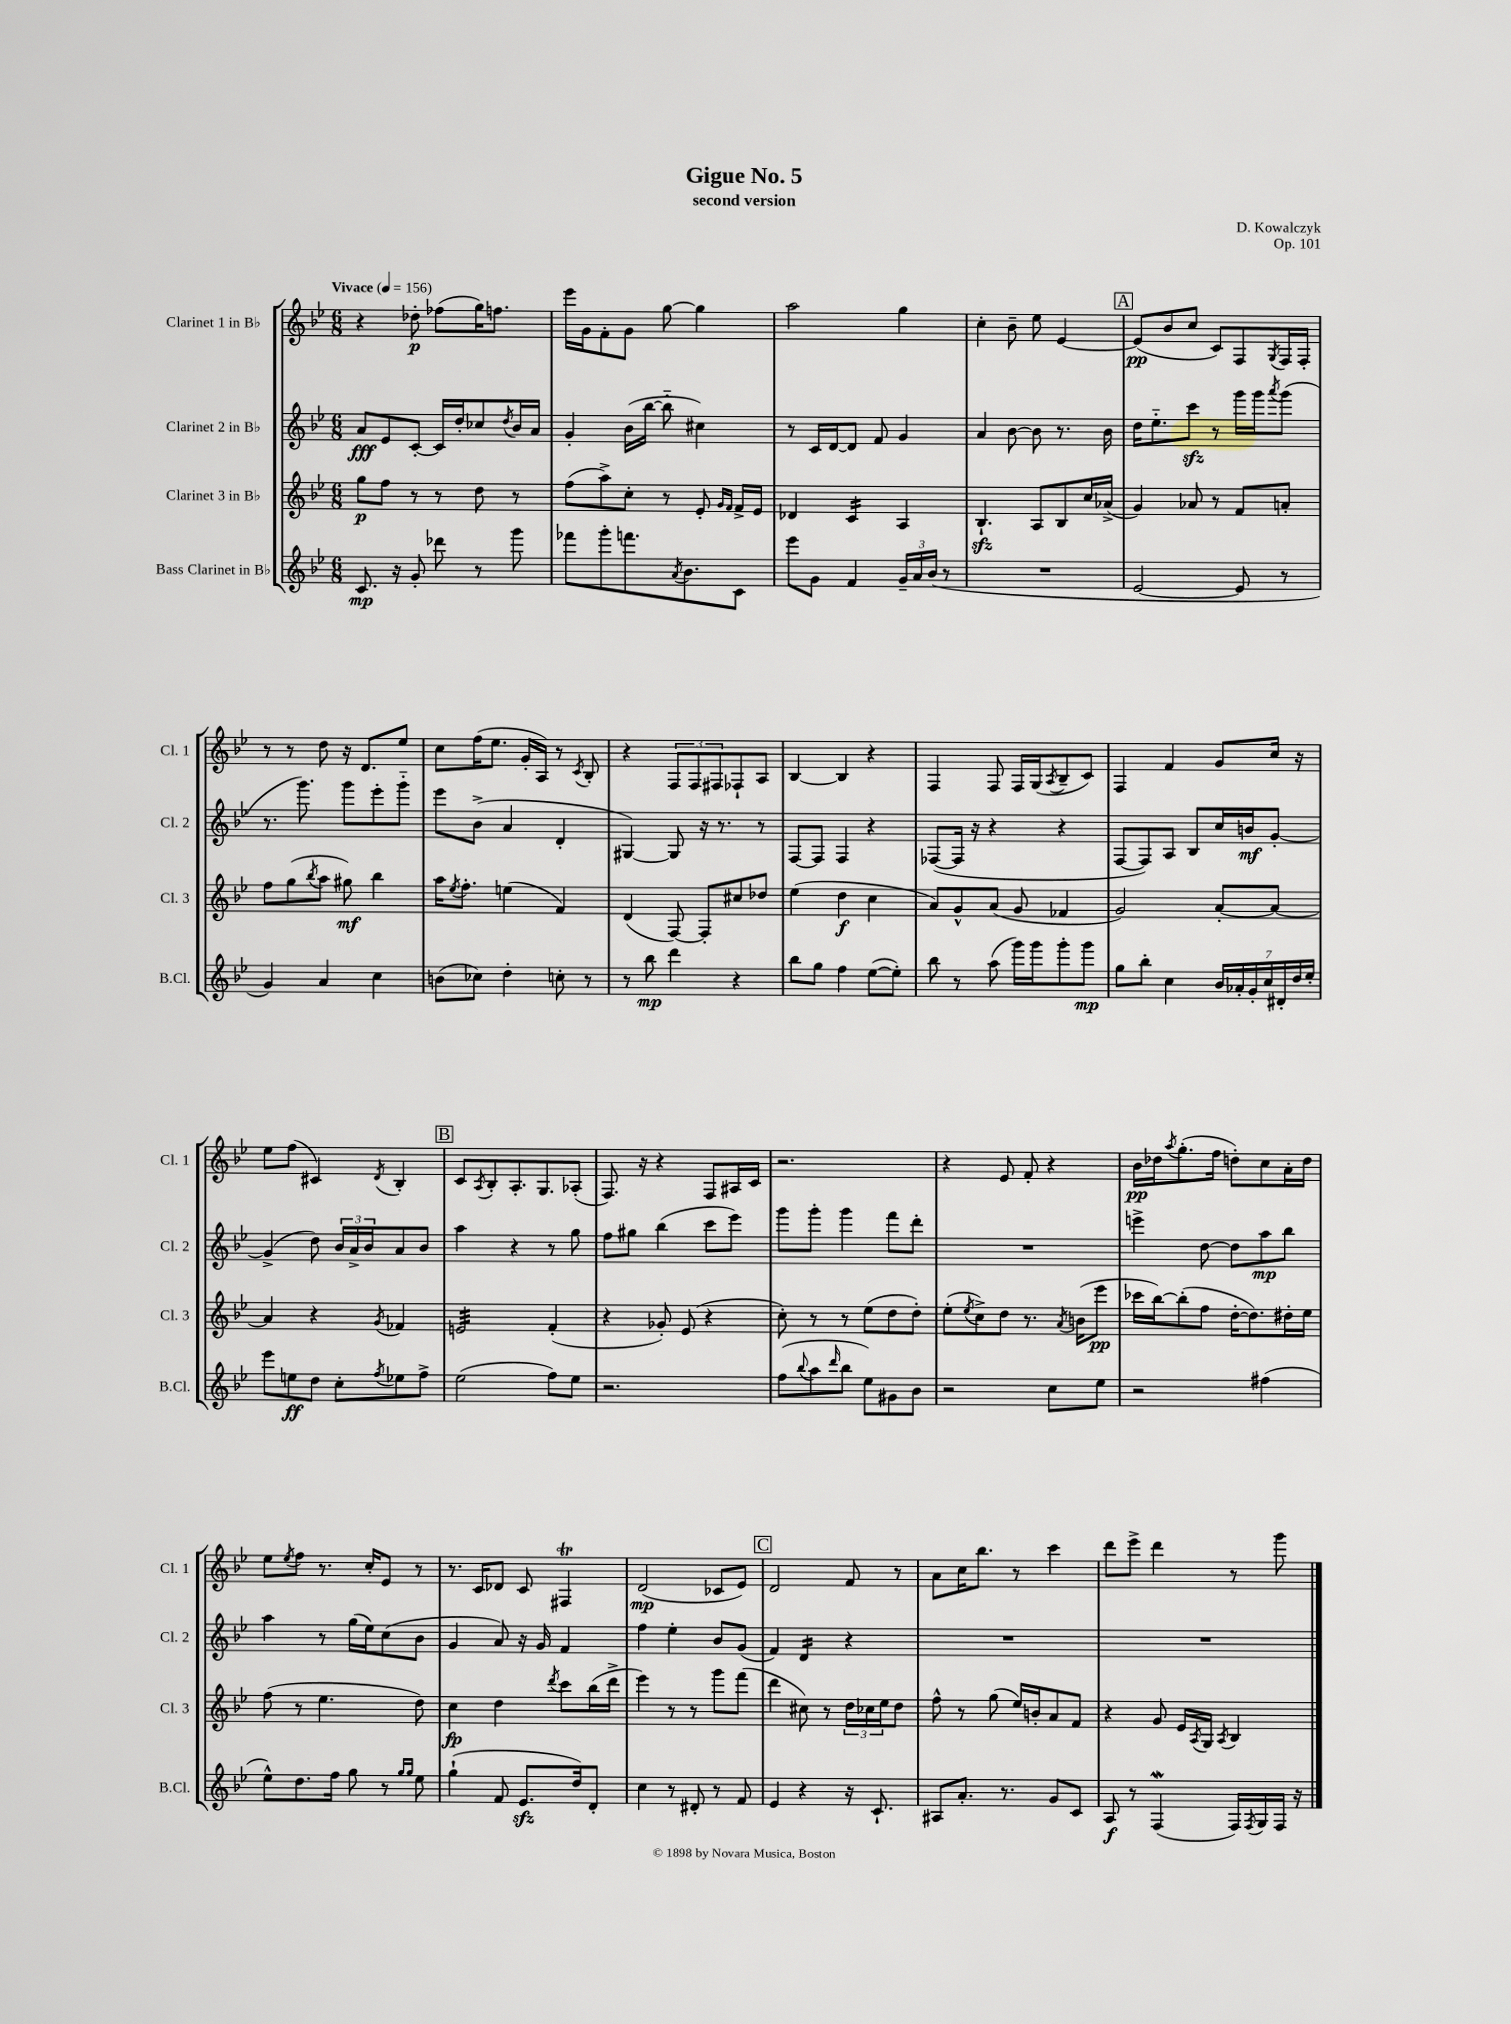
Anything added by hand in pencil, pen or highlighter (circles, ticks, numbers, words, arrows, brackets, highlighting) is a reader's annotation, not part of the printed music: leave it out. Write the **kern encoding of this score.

**kern	**kern	**kern	**kern
*staff4	*staff3	*staff2	*staff1
*clefG2	*clefG2	*clefG2	*clefG2
*k[b-e-]	*k[b-e-]	*k[b-e-]	*k[b-e-]
*M6/8	*M6/8	*M6/8	*M6/8
*MM156	*MM156	*MM156	*MM156
8.c/	8gg\L	8a/L	4r
.	8ff\J	8e-/	.
16r	.	.	.
8g'/	8r	[8c'/J	8dd-'\
8ddd-\	8r	16c/]LL	(8ff-\L
.	.	16dd'/J	.
8r	8dd\	8cc-/	16gg\K)
.	.	.	8.ff\J
.	.	8qdd/	.
8ggg\	8r	16b-/L	.
.	.	16a/JJ	.
=	=	=	=
8fff-\L	(8ff\L	4g'/	16eee-\LL
.	.	.	16g\J
8ggg'\	8aa^\)	.	8f'\
8.fff\	8cc'\J	(16b-\LL	8g\J
.	.	[16bb-\JJ	.
.	8r	8bb-'~\]	[8gg\
8qa/	.	.	.
8.b-\	.	.	.
.	8e-'/	4cc#\)	4gg\]
.	16qqg/LL	.	.
.	16qqf/JJ	.	.
8c\J	16f^/LL	.	.
.	16e-/JJ	.	.
=	=	=	=
8eee-\L	4d-/	8r	2aa\
8g\J	.	16c/LL	.
.	.	[16d/J	.
4f/	4c/	8d/]J	.
.	.	8f/	.
24g~/LL	4A/	4g/	4gg\
24a/	.	.	.
(24b-/JJ	.	.	.
8r	.	.	.
=	=	=	=
2.r	4.B-`/	4a/	4cc'\
.	.	[8b-\	8b-~\
.	8A/L	8b-\]	8ee-\
.	8B-/	8.r	[4e-/
.	16cc/L	.	.
.	(16a-^/JJ	16b-\	.
=	=	=	=
[2e-/	4g/)	16dd\LK	(8e-/]L
.	.	8.ee-'~\	.
.	.	.	8b-/
.	8a-/	8ccc\J	8cc/J
.	8r	8r	8c/L)
8e-/]	8f/L	16ggg\LL	8F/
.	.	16ggg\J	.
.	.	8qaaa/	8qG/
8r	8a'/J	(8ggg\J	16F/L
.	.	.	16F'/JJ
=	=	=	=
4g/)	8ff\L	8.r	8r
.	(8gg\	.	8r
.	.	8.ggg\)	.
.	8qbb-/	.	.
4a/	8aa\J	.	8dd\
.	8gg#\)	8ggg\L	16r
.	.	.	8.d/L
4cc\	4bb-\	8eee-'\	.
.	.	8ggg'~\J	8ee-/J
=	=	=	=
(8b\L	16aa\LK	8eee-\L	8cc\L
.	8qee-/	.	.
.	8.ff'\J	.	.
8cc-\J)	.	(8b-^\J	(16ff\K
.	.	.	8.ee-\J
4dd'\	(4ee\	4a/	.
.	.	.	16g'/LL
.	.	.	16A/JJ)
8cc'\	4f/)	4d'/	8r
.	.	.	8qc/
8r	.	.	8B-'/
=	=	=	=
8r	(4d/	[4G#/)	4r
8bb-\	.	.	.
4ddd\	[8F/)	8G#/]	12F/L
.	.	.	12F/
.	8F'/]L	16r	.
.	.	.	12F#/
.	.	8.r	.
4r	8cc#/	.	8F-`/
.	8dd-/J	8r	8A/J
=	=	=	=
8bb-\L	(4ee-\	[8F/L	[4B-/
8gg\J	.	8F/]J	.
4ff\	4dd\	4F/	4B-/]
([8ee-\L	4cc\	4r	4r
8ee-'\]J)	.	.	.
=	=	=	=
8bb-\	8a/L)	([8F-/L	4F/
8r	8g^^/	16F-/]Jk	.
.	.	16r	.
(8aa\	(8a/J	4r	8F/
16ggg\LL)	8g/	.	16F/LL
16ggg\J	.	.	(16G/J
.	.	.	8qA/
8ggg'\	4f-/	4r	8B-~/
8ggg\J	.	.	8c/J)
=	=	=	=
8gg\L	2g/)	[8F/L	4F/
8bb-'\J	.	8F/])	.
4cc\	.	8A/J	4f/
.	.	8B-/L	.
28b-/LL	[8a'/L	16cc/L	8g/L
28a-'/	.	.	.
.	.	16b/J	.
28g'/	.	.	.
28cc/	.	.	.
.	8a/_J	[8g'/J	16cc/Jk
28d#'/	.	.	.
28dd/	.	.	.
.	.	.	16r
28ee-'/JJ	.	.	.
=	=	=	=
8eee-\L	4a/]	(4g^/]	8ee-\L
8ee\	.	.	(8ff\J
8dd\J	4r	8dd\)	4c#/)
8cc'\L	.	24b-/LL	.
.	.	24a^/	.
.	.	24b-/J	.
8qff/	8qg/	.	8qd/
8ee-\	4f-/	8a/	4B-'/
8ff^\J	.	8b-/J	.
=	=	=	=
(2ee-\	2e/	4aa\	8c/L
.	.	.	8qA/
.	.	.	8B-'/
.	.	4r	8.A'/
.	.	.	8.G/
8ff\L)	(4f'/	8r	.
8ee-\J	.	8gg\	(8A-'/J
=	=	=	=
2.r	4r	8ff\L	8.F/)
.	.	8gg#\J	.
.	.	.	16r
.	8g-'/)	(4bb-\	4r
.	(8e-/	.	.
.	4r	8ccc\L	8F/L
.	.	8eee-\J)	16A#/L
.	.	.	16c/JJ
=	=	=	=
(8ff\L	8cc'\)	8ggg\L	2.r
8qqbb-/	.	.	.
8aa\	8r	8ggg'\J	.
16qqddd/	.	.	.
8bb-\J	8r	4ggg\	.
8ee-\L)	(8ee-\L	.	.
8g#\	8dd\	8fff\L	.
8b-\J	8dd'\J)	8ddd'\J	.
=	=	=	=
2r	(8ee-'\L	2.r	4r
.	8qee-/	.	.
.	8cc^\)	.	.
.	8dd\J	.	8e-/
.	8.r	.	8f'/
8cc\L	.	.	4r
.	8qa/	.	.
.	(16b\LK	.	.
8ee-\J	8eee-\J	.	.
=	=	=	=
2r	16ccc-\LL	4eee^\	16b-\LL
.	[16bb-\J)	.	16dd-\J
.	.	.	8qaa/
.	(8bb-'\]	.	(8.gg'\
.	8ff\J	[8dd\	.
.	.	.	16ff\Jk
.	[16dd'\LK	8dd\]L	8dd'\L)
.	8.dd\])	.	.
(4ff#\	.	8aa\	8cc\
.	16dd#'\L	8bb-\J	16a'\L
.	16ee-\JJ	.	16dd\JJ
=	=	=	=
8ee-^^\L)	(8ff\	4aa\	8ee-\L
.	.	.	8qee-/
8.dd\	8r	.	8ff\J
.	4.ee-\	8r	8.r
16ff\Jk	.	.	.
8gg\	.	(16gg\LL	.
.	.	16ee-\J)	16cc'/LK
8r	.	(8cc\	8e-/J
16qqgg/LL	.	.	.
16qqgg/JJ	.	.	.
8ee-\	8dd\)	8b-\J	8r
=	=	=	=
(4gg`\	4cc\	4g/	8.r
.	.	.	16c/LK
8f/	4dd\	8a/)	8d-/J
8.e-/L	.	16r	8c/
.	.	16g/	.
.	8qddd/	.	.
.	8ccc\L	4f/	4F#/
16dd/k)	.	.	.
8d'/J	(16bb-\L	.	.
.	16ddd^\JJ	.	.
=	=	=	=
4cc\	4eee-\)	4ff\	(2d/
8r	8r	4ee-'\	.
8d#'/	8r	.	.
8r	8ggg\L	8b-/L	8c-/L
8f/	(8fff\J	(8g/J	8e-/J)
=	=	=	=
4e-/	4ddd\	4f/)	2d/
4r	8cc#\)	4d/	.
.	8r	.	.
16r	24dd\LL	4r	8f/
.	24cc-\	.	.
8.c`/	.	.	.
.	24ee-\J	.	.
.	8dd\J	.	8r
=	=	=	=
8A#/L	8ff^^\	2.r	8a\L
8.a'/J	8r	.	16cc\K
.	.	.	8.bb-\J
.	(8gg\	.	.
8.r	.	.	.
.	16ee-/LL)	.	8r
.	16b'/J	.	.
8g/L	8a/	.	4ccc\
8c/J	8f/J	.	.
=	=	=	=
8A/	4r	2.r	8ddd\L
8r	.	.	8eee-^\J
(4F/	8g/	.	4ddd\
.	16e-/LL	.	.
.	8qA/	.	.
.	16G/JJ	.	.
.	8qA/	.	.
16F/LL)	4B-/	.	8r
8qF/	.	.	.
16G/	.	.	.
16F/JJ	.	.	8ggg\
16r	.	.	.
==	==	==	==
*-	*-	*-	*-
